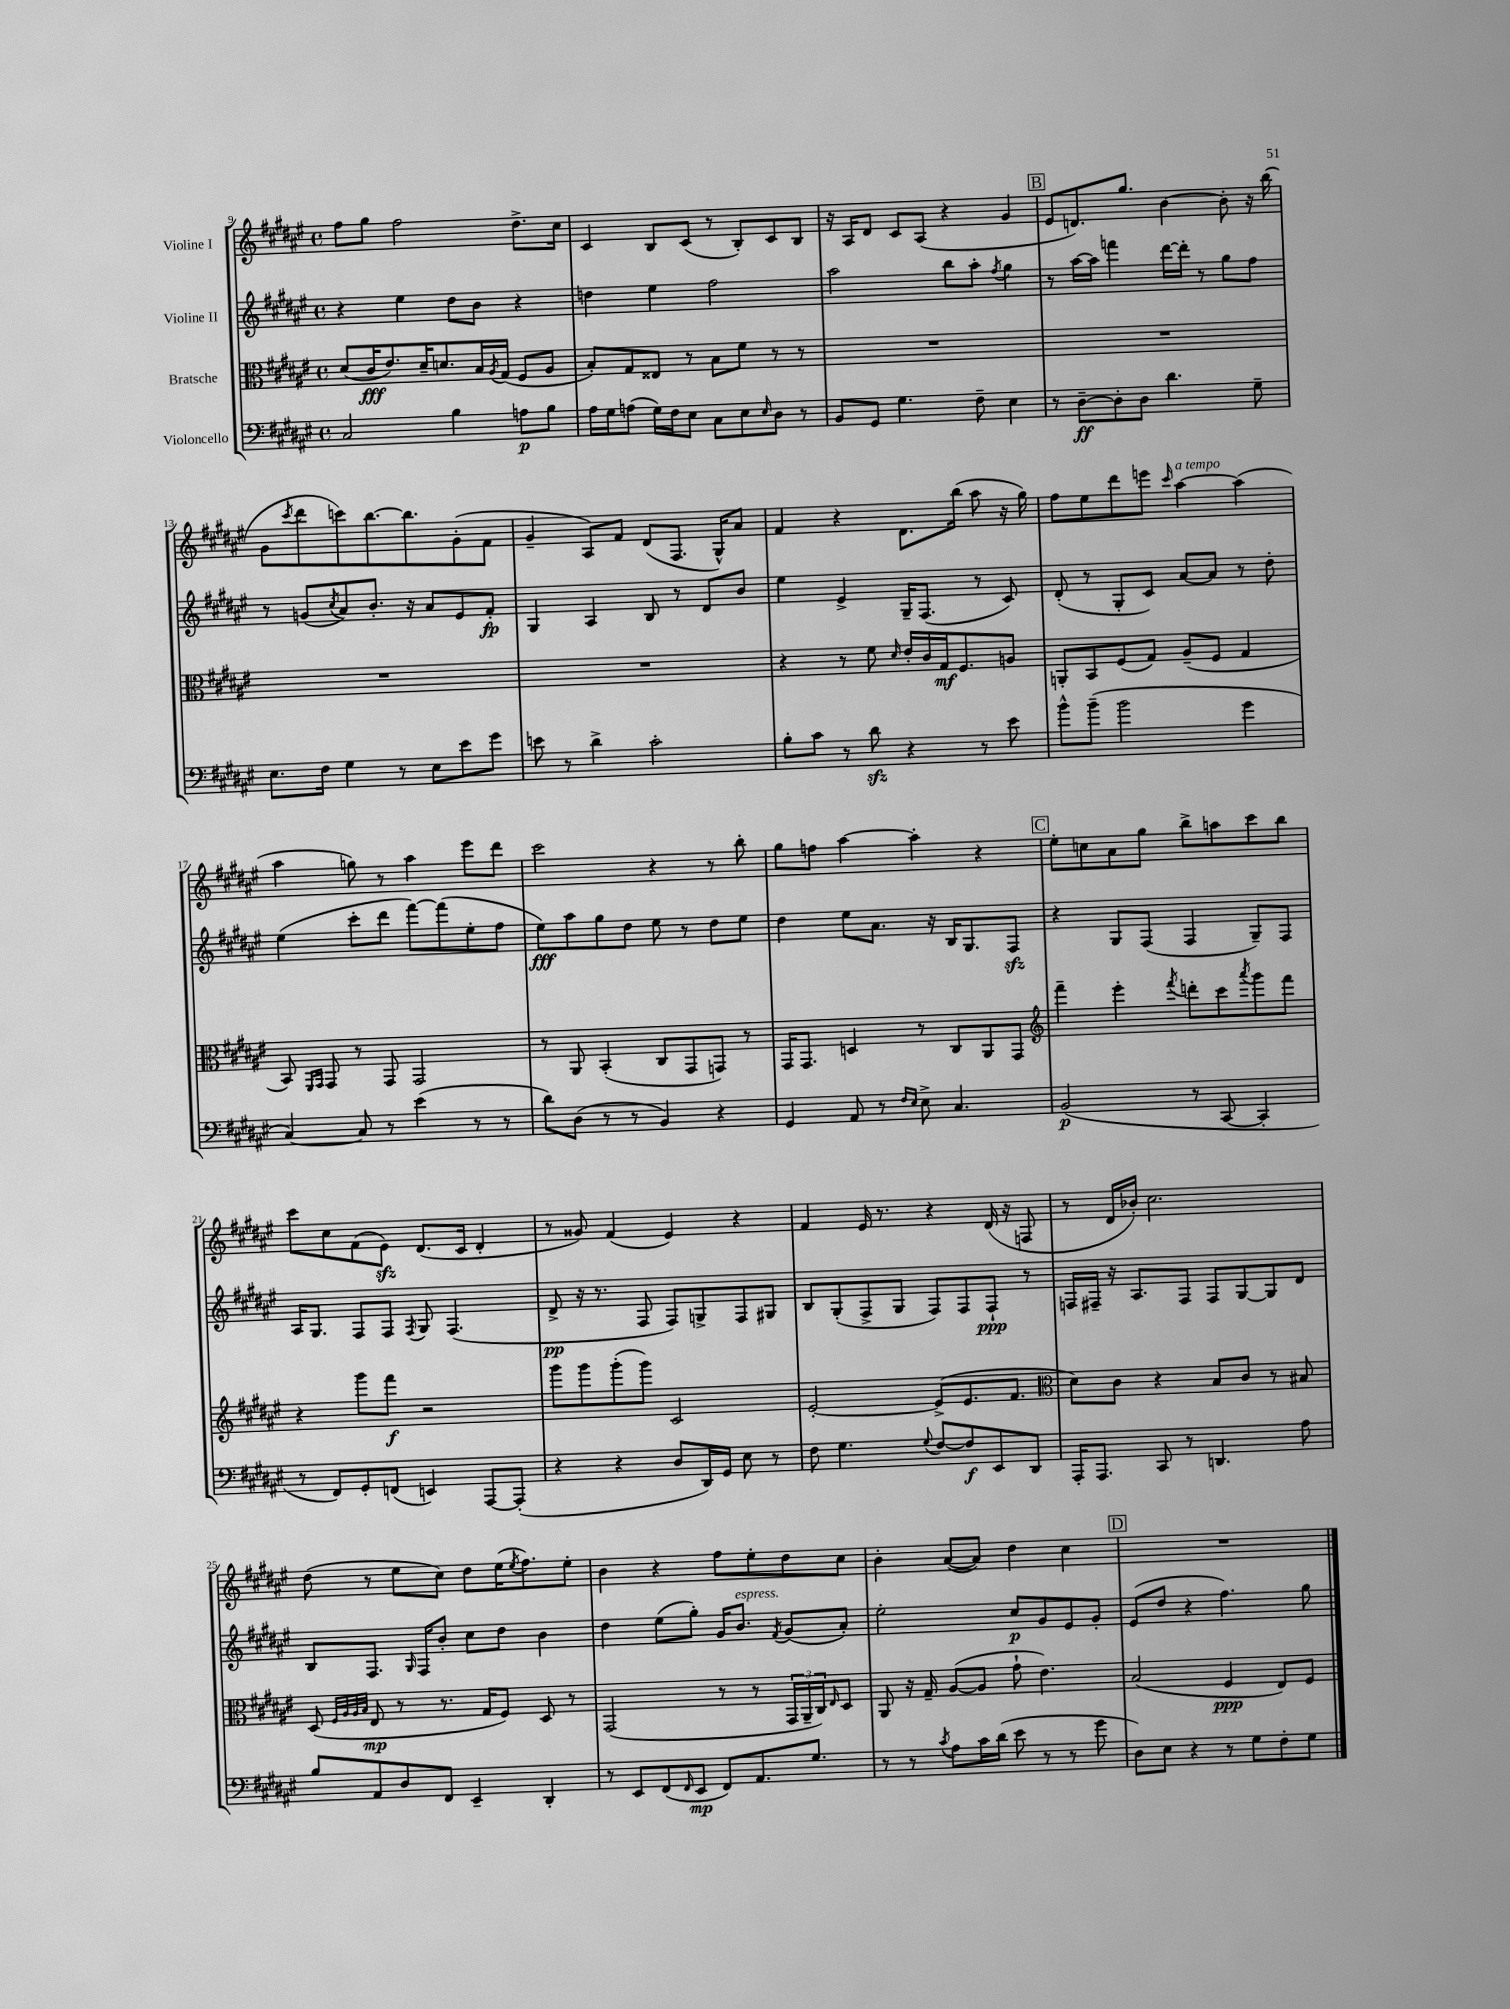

**kern	**kern	**kern	**kern
*staff4	*staff3	*staff2	*staff1
*clefF4	*clefC3	*clefG2	*clefG2
*k[f#c#g#d#a#e#]	*k[f#c#g#d#a#e#]	*k[f#c#g#d#a#e#]	*k[f#c#g#d#a#e#]
*M4/4	*M4/4	*M4/4	*M4/4
*met(c)	*met(c)	*met(c)	*met(c)
2C#	(8d#	4r	8ff#
.	16c#	.	8gg#
.	8.e#)	.	.
.	.	4ee#	2ff#
.	16d#~	.	.
.	8.d	.	.
4B	.	8dd#	.
.	16B	8b	.
.	8qA#	.	.
.	(16G#	.	.
8A	8F#	4r	8.dd#^
8B	8A#	.	.
.	.	.	16cc#
=	=	=	=
16A#	8B')	4dd	4c#
16G#	.	.	.
(8A	8G#	.	.
16G#)	8E##	4ee#	8B
16F#	.	.	.
8E#	8r	.	(8c#
8C#	8B	2ff#	8r
8E#	8f#	.	8B')
16qqE#	.	.	.
8D#	8r	.	8c#
8r	8r	.	8B
=	=	=	=
8BB	1r	2aa#	16r
.	.	.	16A#
8GG#	.	.	8d#
4.G#	.	.	8c#
.	.	.	(8A#
.	.	8bb	4r
8F#~	.	8aa#'	.
.	.	8qff#	.
4E#	.	4gg#	4g#
=	=	=	=
8r	1r	8r	8e#
[8D#~	.	[16aa#	8.d)
.	.	16aa#]	.
8D#']	.	4fff	.
.	.	.	8.gg#
8D#	.	.	.
4.d#	.	[16ddd#	[4b
.	.	16ddd#']	.
.	.	8r	.
.	.	8gg#	8b']
8G#~	.	8ff#	16r
.	.	.	(16bb
=	=	=	=
8.E#	1r	8r	8g#
.	.	.	8qccc#
.	.	(8g	8ddd#
16F#	.	.	.
.	.	8qcc#	.
4G#	.	8a#)	8ccc)
.	.	8.b'	[8.bb
8r	.	.	.
.	.	16r	8.bb]
8E#	.	8a#	.
8e#	.	8e#	(8g#'
8g#	.	8f#'	8f#
=	=	=	=
8e	1r	4G#	4g#~
8r	.	.	.
4d#^	.	4A#	8A#)
.	.	.	8f#
2c#'	.	8B	(8d#
.	.	8r	8.F#
.	.	8d#	.
.	.	.	16G#^^)
.	.	8b	8a#
=	=	=	=
8B'	4r	4ee#	4f#
8c#	.	.	.
8r	8r	4e#^	4r
8d#	8f#	.	.
.	16qqd#	.	.
4r	16e#'	16G#~	8.d#
.	16c#	(8.F#	.
.	16G#	.	.
.	8.F#	.	(16bb
8r	.	8r	8aa#
8e#	8A	8c#)	16r
.	.	.	16gg#)
=	=	=	=
8b^^	8AA'	(8d#'	8ff#
(8b~	8BB	8r	8ee#
2b	(8F#	8G#'	8ddd#
.	8G#)	8c#)	8eee
.	.	.	16qqccc#
.	(8A#~	[8a#	[4aa#
.	8F#	8a#]	.
4g#	4G#	8r	(4aa#]
.	.	8dd#'	.
=	=	=	=
[4C#)	8BB)	(4ee#	4aa#
.	16qqFF#	.	.
.	16qqGG#	.	.
.	8GG#	.	.
8C#]	8r	8ccc#'	8gg)
8r	8GG#	8ddd#	8r
(4e#	2GG#	[8fff#)	4aa#
.	.	(8fff#]	.
8r	.	8ee#'	8eee#
8r	.	8ff#	8ddd#
=	=	=	=
8d#)	8r	8ee#)	2ccc#
(8D#	8AA#	8aa#	.
8r	(4BB'	8gg#	.
8r	.	8dd#	.
4BB)	8C#	8ee#	4r
.	8GG#	8r	.
4r	8GG)	8dd#	8r
.	8r	8ee#	8bb'
=	=	=	=
4GG#	16GG#	4dd#	8gg#
.	8.GG#	.	.
.	.	.	8ff
8AA#	4D	8ee#	[4aa#
8r	.	8.a#	.
16qqF#	.	.	.
16qqE#	.	.	.
8E#^	8r	.	4aa#']
.	.	16r	.
4.C#	8C#	16B	.
.	.	8.G#	.
.	8AA#	.	4r
.	8GG#	8F#	.
=	=	=	=
*	*clefG2	*	*
(2BB	4fff#~	4r	8ee#'
.	.	.	8cc
.	4eee#'	8G#	8a#
.	.	(8F#	8gg#
.	8qfff#	.	.
8r	8ddd'	4F#	8bb^
[8CC#	8ccc#	.	8aa
.	8qaaa#	.	.
4CC#']	8ggg#	8G#~)	8ccc#
.	8fff#	8F#	8bb
=	=	=	=
8r	4r	16A#	8ccc#
.	.	8.G#	.
8FF#)	.	.	8cc#
8GG#'	8ggg#	8F#	(8f#
(8FF	8fff#	8F#	8e#)
.	.	8qF#	.
4EE)	2r	8G#	(8.d#
.	.	(4.F#	.
.	.	.	16c#
[8AAA#	.	.	4d#'
(8AAA#']	.	.	.
=	=	=	=
4r	8ggg#	8d#^	8r
.	8ggg#	16r	8g##)
.	.	8.r	.
4r	(8ggg#'	.	(4f#
.	8ggg#)	8F#	.
8D#	2c#	8F#)	4e#)
16DD#)	.	8G^	.
16GG#	.	.	.
8E#	.	8F#	4r
8r	.	8G#	.
=	=	=	=
8F#	[2e#'	8B	4f#
4.G#	.	(8G#'	.
.	.	8F#^	16e#
.	.	.	8.r
.	.	8G#	.
8qqG#	.	.	.
[8F#	(8e#^]	8F#)	4r
8F#]	8.e#	8F#	.
8EE#	.	8F#`	(16d#
.	8.f#	.	16r
8DD#	.	8r	8F
=	=	=	=
*	*clefC3	*	*
16AAA#'	8d#)	16F	8r
8.AAA#	.	16F#~	.
.	8c#	16r	16d#
.	.	8.A#	16b-')
8CC#	4r	.	2.cc#
8r	.	8F#	.
4.DD	8B	8F#	.
.	8c#	[8G#	.
.	8r	8G#]	.
8A#	8B#	8d#	.
=	=	=	=
8B	(8D#	8B	(8dd#
.	32qqF#	.	.
.	32qqA#	.	.
.	32qqA#	.	.
.	32qqB	.	.
8AA#	8E#	8.F#	8r
8D#	8r	.	8ee#
.	.	16qqG#	.
.	.	16F#	.
8FF#	8.r	8b'	8cc#)
4EE#~	.	8cc#	8dd#
.	16G#	.	.
.	8F#)	8dd#	(16ee#
.	.	.	8qee#
.	.	.	8.ff#)
4DD#'	8D#	4b	.
.	8r	.	8ee#'
=	=	=	=
8r	(2GG#	4dd#	4b
8EE#	.	.	.
(8FF#	.	(8ee#	4r
16qqFF#	.	.	.
8EE#	.	8gg#')	.
8FF#)	8r	16g#	8ff#
.	.	8.b	.
8.AA#	8r	.	8ee#'
.	.	8qf#	.
.	24GG#	(8g#	8dd#
.	24AA#~	.	.
8.G#	.	.	.
.	24C#)	.	.
.	16qqE#	.	.
.	8D#	8a#')	8cc#
=	=	=	=
8r	8AA#	2ee#'	4b'
8r	16r	.	.
.	16G#~	.	.
8qc#	.	.	.
8A#	([8A#	.	([8a#
16c#	8A#]	.	8a#])
(16d#	.	.	.
8e#	8g#`	8cc#	4dd#
8r	4.e#)	8g#	.
8r	.	8e#	4cc#
8g#	.	8g#'	.
=	=	=	=
8D#)	(2B	(8e#	1r
8E#	.	8dd#	.
4r	.	4r	.
8r	4F#	4.ff#)	.
8G#	.	.	.
8F#'	8E#)	.	.
8G#	8F#	8gg#	.
==	==	==	==
*-	*-	*-	*-
